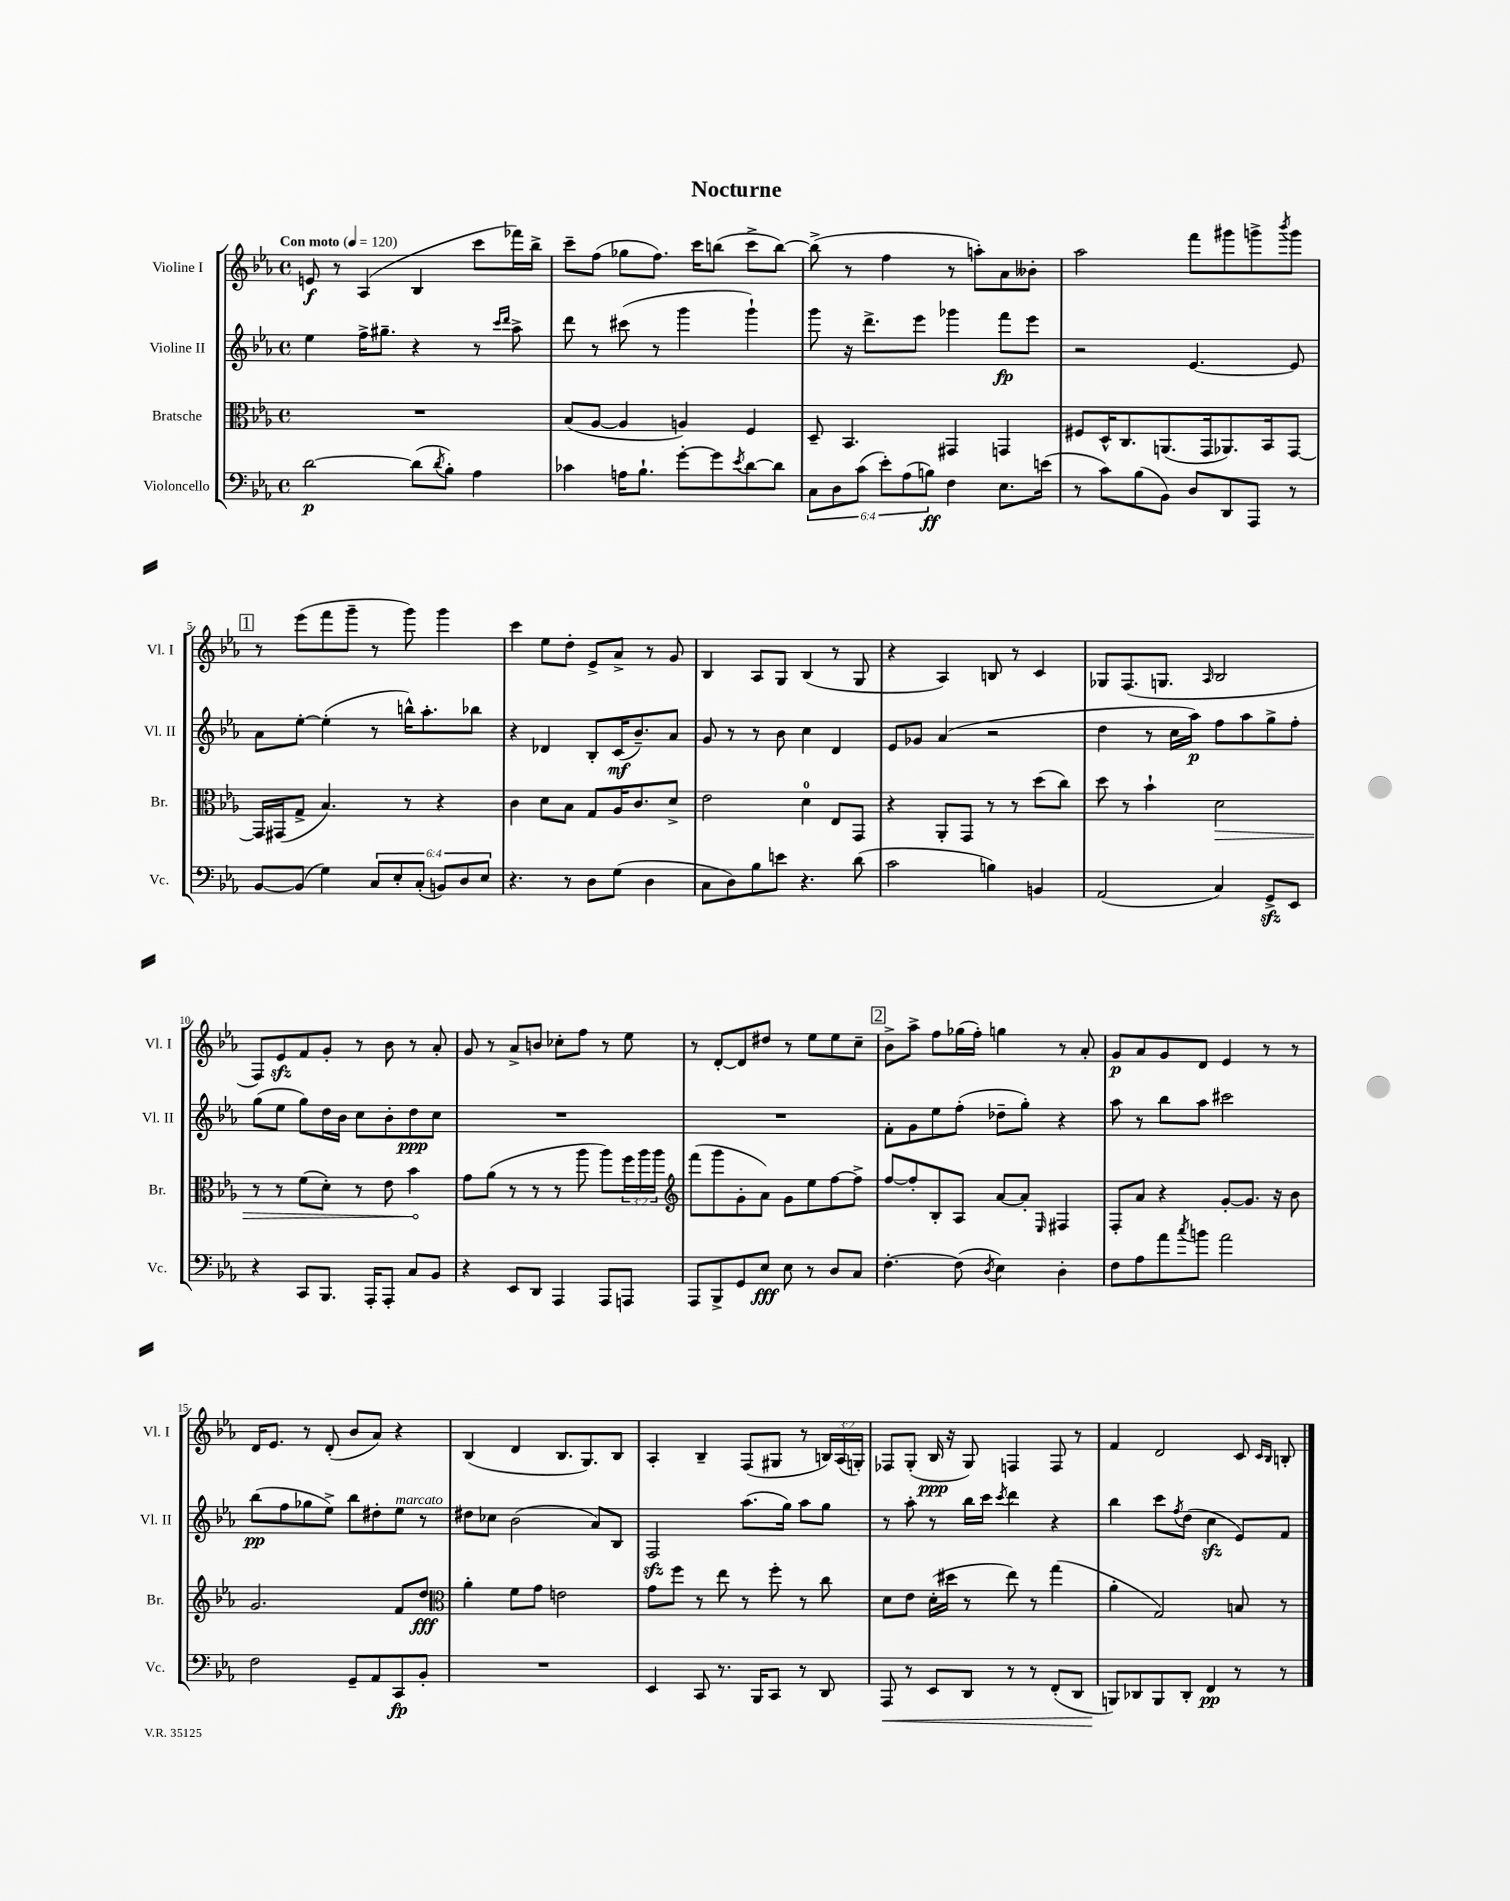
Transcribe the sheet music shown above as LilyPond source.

\header { title = "Nocturne" }
<<
\new StaffGroup <<
\new Staff = "s0" \with { instrumentName = "Violine I" shortInstrumentName = "Vl. I" } {
    \clef treble \key ees \major \defaultTimeSignature \time 4/4 \override Staff.TupletNumber.text = #tuplet-number::calc-fraction-text \tempo "Con moto" 4 = 120
    e'8\f r8 aes4( bes4 c'''8 fes'''16) bes''16-> |
    c'''8-- f''8( ges''8 f''8.) c'''16 b''8( c'''8-> b''8~) |
    b''8->( r8 f''4 r8 a''8-.) aes'8 beses'8-. |
    aes''2 f'''8 gis'''8 g'''8-> \acciaccatura { bes'''8 } g'''8 |
    \mark \markup { \box "1" } r8 ees'''8( f'''8 g'''8-- r8 g'''8) g'''4 |
    c'''4 ees''8 d''8-. ees'8-> aes'8-> r8 g'8 |
    bes4 aes8 g8 bes4( r8 g8 |
    r4 aes4) b8 r8 c'4 |
    ges8 f8.( g8. \grace { aes16 } bes2 |
    f8) ees'8\sfz f'8 g'8-. r8 bes'8 r8 aes'8-. |
    g'8 r8 aes'8-> b'8 ces''8-. f''8 r8 ees''8 |
    r8 d'8~-. d'8 dis''8 r8 ees''8 ees''8 c''8-- |
    \mark \markup { \box "2" } bes'8-> aes''8-> f''8 ges''16( f''16-.) g''4 r8 aes'8-. |
    g'8\p aes'8 g'8 d'8 ees'4 r8 r8 |
    d'16 ees'8. r8 d'8-.( bes'8 aes'8) r4 |
    bes4( d'4 bes8. g8.) bes8 |
    aes4-. bes4-- f8( gis8 r8 \tuplet 3/2 { b16) aes16( g16-.) } |
    fes8 g8-.( bes16\ppp r16 g8) f4 f8 r8 |
    f'4 d'2 c'8 \grace { c'16 bes16 } b8-. \bar "|." |
}
\new Staff = "s1" \with { instrumentName = "Violine II" shortInstrumentName = "Vl. II" } {
    \clef treble \key ees \major \defaultTimeSignature \time 4/4
    ees''4 f''16-> gis''8.-- r4 r8 \grace { c'''16 d'''16 } aes''8-> |
    d'''8 r8 cis'''8( r8 g'''4 g'''4-!) |
    g'''8 r16 d'''8.-> ees'''8 ges'''4 f'''8\fp ees'''8 |
    r2 ees'4.~ ees'8 |
    \mark \markup { \box "1" } aes'8 ees''8~-. ees''4-.( r8 b''16-^) aes''8.-. bes''8 |
    r4 des'4 bes8-. c'16\mf( bes'8.--) aes'8 |
    g'8 r8 r8 bes'8 c''4 d'4 |
    ees'8 ges'8 aes'4( r2 |
    d''4 r8 c''16 aes''16\p) f''8 aes''8 g''8-> f''8-. |
    g''8( ees''8 g''8) d''16 bes'16 c''8 bes'8-. d''8\ppp c''8 |
    R1 |
    R1 |
    \mark \markup { \box "2" } f'8-. g'8 ees''8 f''8-.( des''8-- g''8-.) r4 |
    aes''8 r8 bes''8 aes''8 cis'''2 |
    bes''8\pp( f''8 ges''8 ees''8->) bes''8 dis''8-. ees''8^\markup { \italic "marcato" } r8 |
    dis''8 ces''8 bes'2( aes'8) bes8 |
    f2\sfz aes''8.( g''16) aes''8 g''8 |
    r8 aes''8-. r8 bes''16 c'''16 \acciaccatura { c'''8 } d'''4 r4 |
    bes''4 c'''8 \acciaccatura { f''8 } d''8( c''4\sfz ees'8) f'8 \bar "|." |
}
\new Staff = "s2" \with { instrumentName = "Bratsche" shortInstrumentName = "Br." } {
    \clef alto \key ees \major \defaultTimeSignature \time 4/4 \override Staff.TupletNumber.text = #tuplet-number::calc-fraction-text
    R1 |
    bes8( aes8~ aes4 a4) f4 |
    d8-- bes,4. gis,4 g,4 |
    fis8 d16-^ c8. a,8.( g,16 aes,8.) bes,16 g,8~ |
    \mark \markup { \box "1" } g,16 gis,16( g8-> bes4.) r8 r4 |
    c'4 d'8 bes8 g8 aes16 c'8. d'8-> |
    ees'2 d'4-0 ees8 g,8 |
    r4 aes,8-. g,8 r8 r8 d''8( c''8) |
    d''8 r8 bes'4-! \once \override Hairpin.circled-tip = ##t d'2\> |
    r8 r8 f'8( d'8-.) r8 ees'8 bes'4\! |
    g'8 aes'8( r8 r8 r8 aes''8 aes''8) \tuplet 3/2 { f''16 aes''16 aes''16 } |
    \clef treble f'''8( g'''8 g'8-. aes'8) g'8 ees''8 f''8~ f''8-> |
    \mark \markup { \box "2" } f''8~ f''8-. bes8-. aes8 aes'8~ aes'8-. \grace { ees16 } fis4 |
    f8-. aes'8 r4 g'8~-. g'8. r16 bes'8 |
    g'2. f'8 d''8\fff |
    \clef alto aes'4-. f'8 g'8 e'2 |
    g'8 f''8 r8 ees''8 r8 f''8-. r8 c''8 |
    d'8 ees'8 d'16-.( dis''16 r8 ees''8) r8 g''4( |
    aes'4-. g2) b8 r8 \bar "|." |
}
\new Staff = "s3" \with { instrumentName = "Violoncello" shortInstrumentName = "Vc." } {
    \clef bass \key ees \major \defaultTimeSignature \time 4/4 \override Staff.TupletNumber.text = #tuplet-number::calc-fraction-text
    d'2~\p d'8( \acciaccatura { d'8 } bes8-.) aes4 |
    ces'4 a16 bes8.-! g'8~-. g'8 \acciaccatura { ees'8 } d'8~ d'8 |
    \tuplet 6/4 { c8 d8 c'8( ees'8-.) aes8( b8\ff) } f4 ees8. e'16( |
    r8 c'8) bes8( bes,8) d8 d,8 aes,,8 r8 |
    \mark \markup { \box "1" } bes,8~ bes,8( g4) \tuplet 6/4 { c8 ees8-. c8-.( b,8) d8 ees8 } |
    r4. r8 d8 g8( d4 |
    c8 d8) bes8 e'8 r4. d'8( |
    c'2 b4) b,4 |
    aes,2( c4) g,8->\sfz ees,8 |
    r4 c,8 bes,,8. aes,,16-. aes,,8-. c8 bes,8 |
    r4 ees,8 d,8 aes,,4 aes,,8 a,,8 |
    aes,,8 bes,,8-> g,8 ees8\fff ees8 r8 d8 c8 |
    \mark \markup { \box "2" } f4.~-. f8( \acciaccatura { d8 } ees4) d4-. |
    f8 aes8 aes'8 \acciaccatura { c''8 } b'8 aes'2 |
    f2 g,8-- aes,8 c,8\fp bes,8-. |
    R1 |
    ees,4 c,8 r8. bes,,16 c,8 r8 d,8 |
    aes,,8\< r8 ees,8 d,8 r8 r8 f,8-.( d,8 |
    b,,8\!) des,8 b,,8 des,8-. f,4\pp r8 r8 \bar "|." |
}
>>
>>
